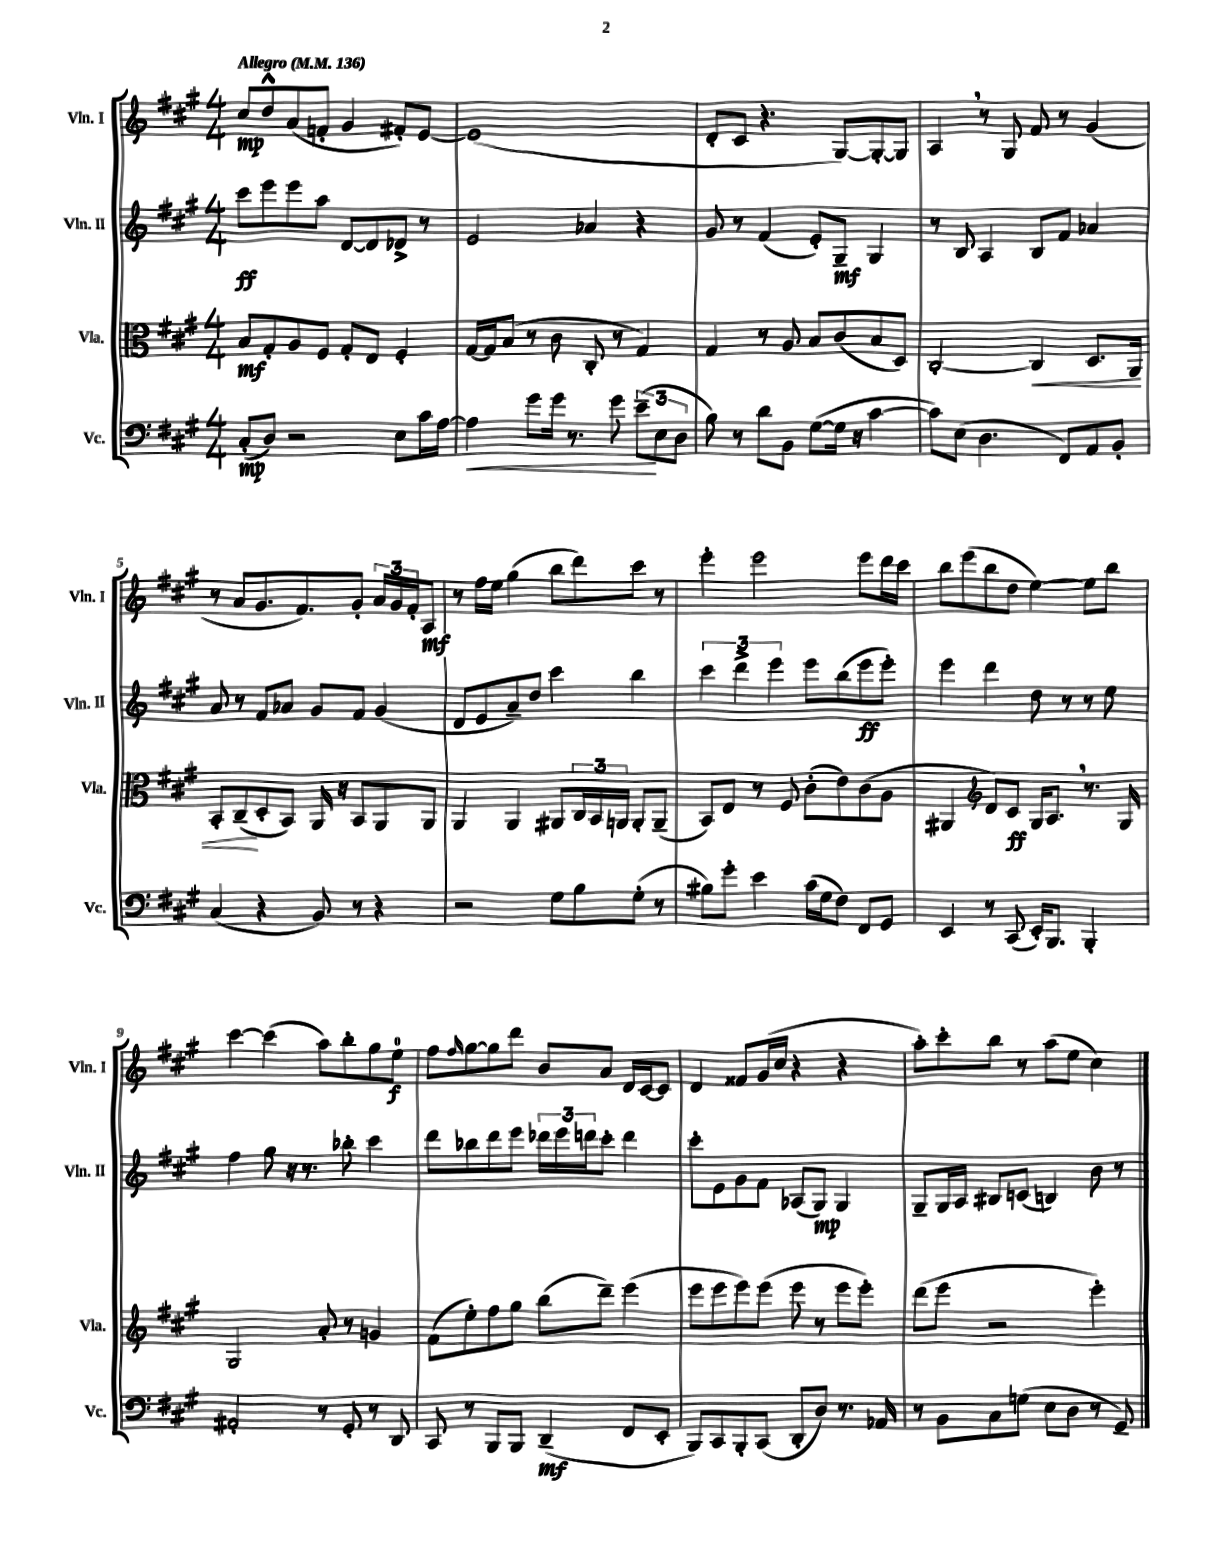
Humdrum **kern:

**kern	**kern	**kern	**kern
*staff4	*staff3	*staff2	*staff1
*clefF4	*clefC3	*clefG2	*clefG2
*k[f#c#g#]	*k[f#c#g#]	*k[f#c#g#]	*k[f#c#g#]
*M4/4	*M4/4	*M4/4	*M4/4
*MM136	*MM136	*MM136	*MM136
(8C#'	8B	8ccc#	8cc#
8D)	8G#'	8eee	8dd^^
2r	8A	8eee	(8a
.	8F#	8aa	8f'
.	8G#'	[8d	4g#
.	8E	8d]	.
8E	4F#'	8d-^	8f#')
16c#	.	8r	[8e
[16A	.	.	.
=	=	=	=
4A]	[16G#	2e	(1e]
.	16G#]	.	.
.	(8B	.	.
8g#	8r	.	.
16g#	8c#	.	.
8.r	.	.	.
.	8C#'	4a-	.
8g#	8r	.	.
(12e~	4G#)	4r	.
12E	.	.	.
12D	.	.	.
=	=	=	=
8B)	4G#	8g#	8d'
8r	.	8r	8c#
8d	8r	(4f#	4.r
8BB	8A	.	.
([8G#	8B	8e')	.
16G#]	(8c#	8G#~	[8G#)
16r	.	.	.
[4c#	8B	4G#	8G#'_
.	8D)	.	8G#]
=	=	=	=
8c#])	[2C#'	8r	4A
(8E	.	8B	.
4.D	.	4A	8r
.	.	.	8G#
.	4C#]	8B	8f#
8FF#)	.	8f#	8r
8AA	8.D	4a-	(4g#
8BB'	.	.	.
.	16AA	.	.
=	=	=	=
(4C#	8BB'	8a	8r
.	(8C#~	8r	8a
4r	8D'	8f#	8.g#
.	8BB)	8a-	.
.	.	.	8.f#)
8BB)	16AA	8g#	.
.	16r	.	.
8r	8BB	8f#	8g#'
4r	8AA	(4g#	24a
.	.	.	24g#
.	.	.	24f#'
.	8AA	.	8A
=	=	=	=
2r	4AA	8d	8r
.	.	8e	16ff#
.	.	.	16ee
.	4AA	8a~)	(4gg#
.	.	8dd	.
8G#	8AA#	4ccc#	8bb
8B	24C#	.	8ddd)
.	24BB	.	.
.	24AA	.	.
(8G#'	8AA'	4bb	8ccc#
8r	(8AA~	.	8r
=	=	=	=
8B#)	8BB)	6ccc#	4eee'
8g#'	8E	.	.
.	.	6ddd^	.
4e	8r	.	2eee
.	.	6eee	.
.	8F#	.	.
(16c#	(8c#'	8eee	.
16G#	.	.	.
8F#)	8e)	(8bb	.
8FF#	(8c#	8eee	8eee
8GG#	8A	8eee')	16ddd
.	.	.	16ccc#
=	=	=	=
4EE	4AA#	4eee	8bb
.	.	.	(8eee
*	*clefG2	*	*
8r	8d)	4ddd	8bb
(8CC#	8c#	.	8dd
16EE')	16G#	8dd	[4ee)
8.BBB	8.A	.	.
.	.	8r	.
4BBB'	8.r	8r	8ee]
.	.	8ee	8bb
.	16G#	.	.
=	=	=	=
2AA#'	2G#	4ff#	[4ccc#
.	.	8gg#	(4ccc#]
.	.	16r	.
.	.	8.r	.
8r	8a'	.	8aa)
8GG#'	8r	8bb-'	8bb'
8r	4g	4ccc#	8gg#
8DD	.	.	8ee
=	=	=	=
8CC#	(8f#	8ddd	8ff#
.	.	.	16qqff#
8r	8ee')	8bb-	[8gg#
8BBB	8ff#	8ddd	8gg#]
8BBB	8gg#	8eee	8ddd
(4DD~	(8bb	24ddd-	8b
.	.	24eee	.
.	.	24ddd	.
.	8ddd~)	8ccc#'	8a
8FF#	(4eee	4ddd	16d
.	.	.	[16c#
8EE'	.	.	8c#]
=	=	=	=
8BBB)	8eee	8ccc#'	4d
8CC#	8eee	8e	.
8BBB'	8eee)	8g#	8f##
(8CC#	(8eee	8f#	(16g#
.	.	.	16cc#
8DD'	8eee	(8A-	4r
8D)	8r	8G#)	.
8.r	8eee	4G#	4r
.	8eee')	.	.
16AA-	.	.	.
=	=	=	=
8r	(8ddd	8G#~	8aa')
8BB	8eee	16G#	8ccc#'
.	.	16A	.
8C#	2r	8B#	8bb
(8G	.	(8c	8r
8E	.	4B)	(8aa
8D	.	.	8ee
8r	4eee')	8b	4cc#)
8GG#~)	.	8r	.
==	==	==	==
*-	*-	*-	*-
